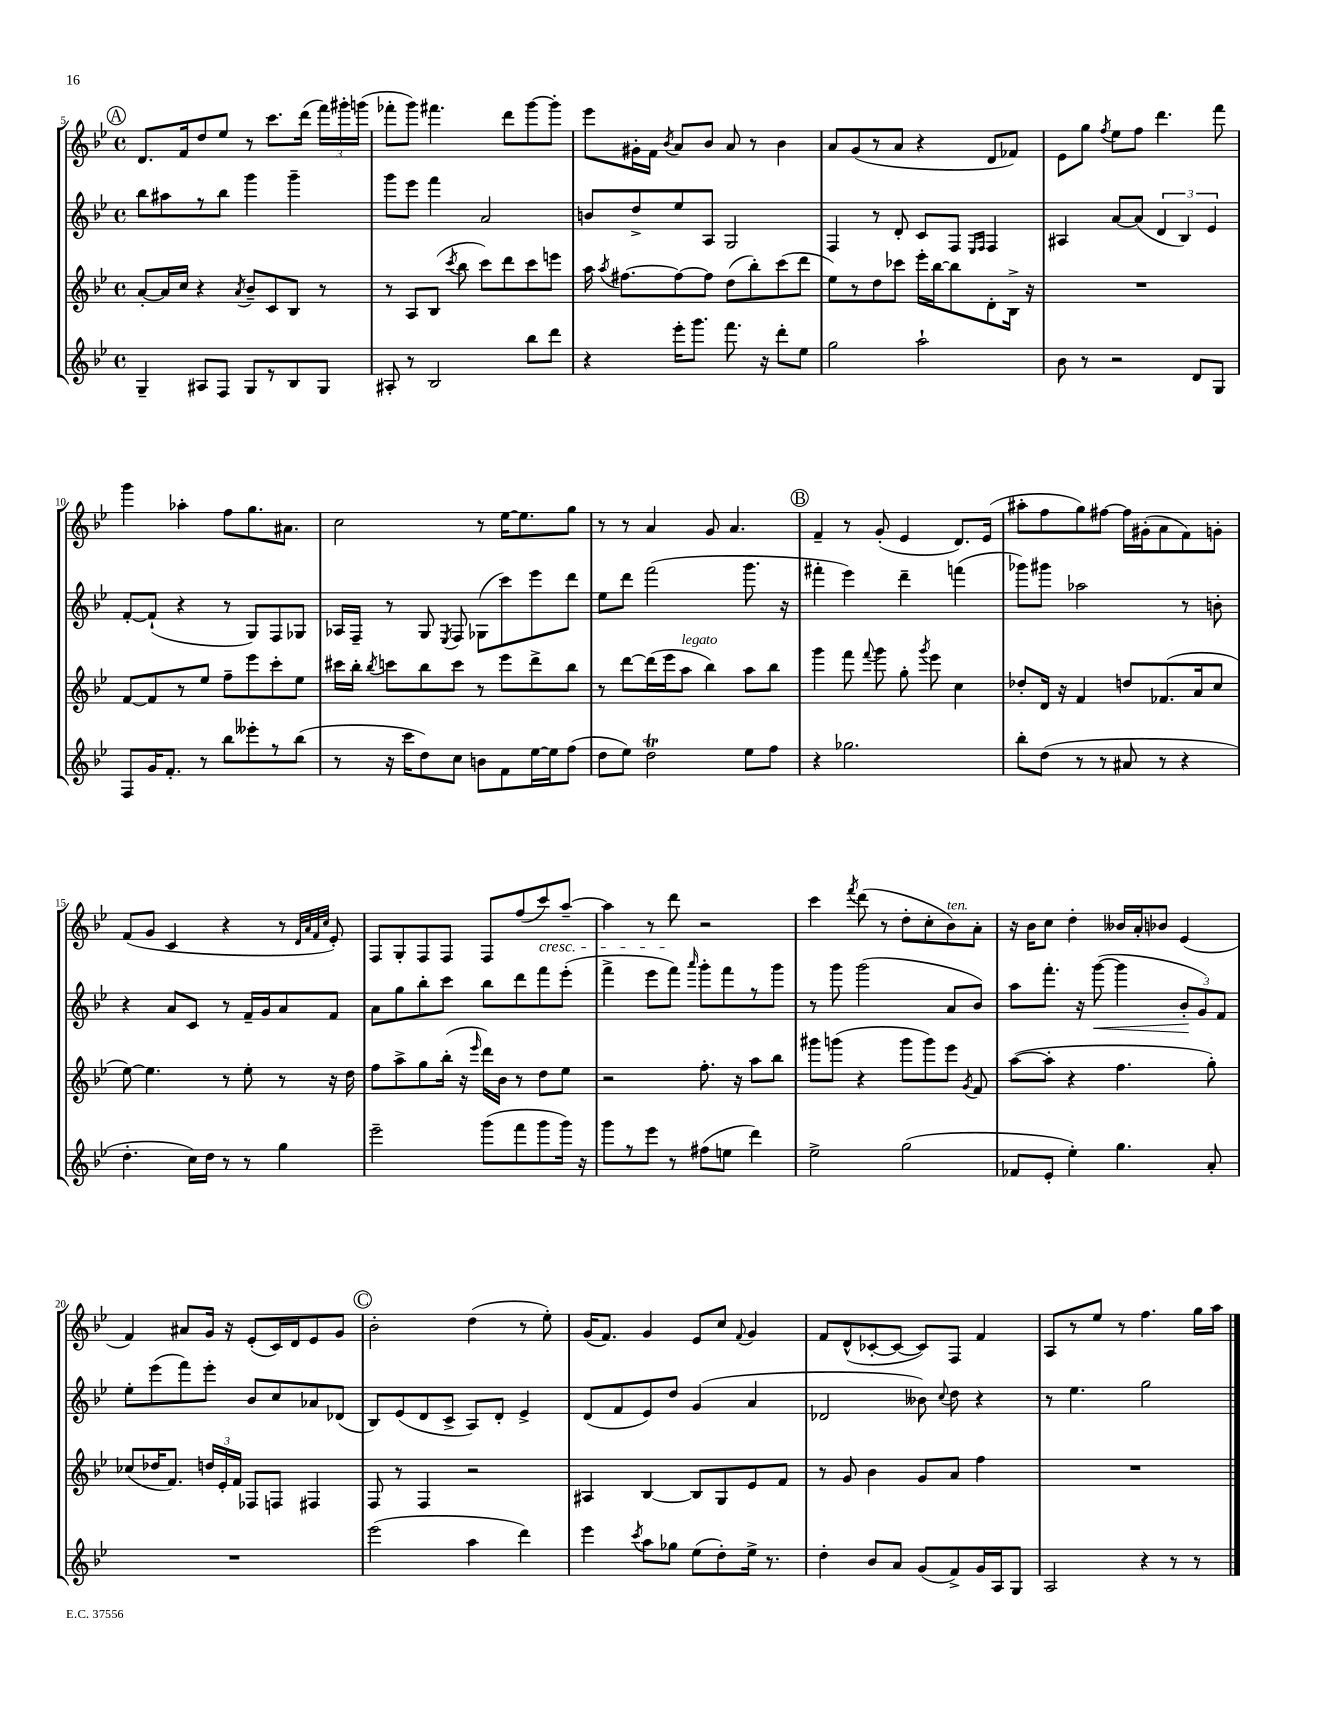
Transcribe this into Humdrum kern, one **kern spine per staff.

**kern	**kern	**kern	**kern
*staff4	*staff3	*staff2	*staff1
*clefG2	*clefG2	*clefG2	*clefG2
*k[b-e-]	*k[b-e-]	*k[b-e-]	*k[b-e-]
*M4/4	*M4/4	*M4/4	*M4/4
*met(c)	*met(c)	*met(c)	*met(c)
4G~	[8a'	8bb-	8.d
.	16a]	8aa#	.
.	16cc	.	16f
8A#	4r	8r	8dd
8F	.	8bb-	8ee-
.	8qa	.	.
8G	8b-~	4ggg	8r
8r	8c	.	8.ccc
8B-	8B-	4ggg~	.
.	.	.	(16ddd
8G	8r	.	24fff)
.	.	.	24ggg#'
.	.	.	(24ggg
=	=	=	=
8A#'	8r	8ggg	8fff-'
8r	8A	8eee-	8ggg)
2B-	(8B-	4fff	4.fff#
.	8qccc	.	.
.	8bb-	.	.
.	8ccc)	2a	.
.	8ddd	.	8ddd
8bb-	8ccc	.	[8ggg
8ddd	8eee	.	8ggg']
=	=	=	=
4r	16aa	8b	8eee-
.	8qaa	.	.
.	[8.ff#	.	.
.	.	8dd^	16g#'
.	.	.	16f
.	.	.	8qb-
16eee-'	8ff#_	8ee-	8a
8.ggg	.	.	.
.	8ff#]	8A	8b-
8.fff	(8dd	2G	8a
.	8bb-')	.	8r
16r	.	.	.
8ddd'	(8ccc	.	4b-
8ee-	8ddd	.	.
=	=	=	=
2gg	8ee-)	4F	8a
.	8r	.	(8g
.	8dd	8r	8r
.	8ccc-	8d'	8a
2aa`	16eee-'	8c	4r
.	[16bb-	.	.
.	8bb-]	8F	.
.	.	16qqE-	.
.	.	16qqF	.
.	8d'	4F	8d
.	16B-^	.	8f-)
.	16r	.	.
=	=	=	=
8b-	1r	4A#	8e-
8r	.	.	8gg
.	.	.	8qff
2r	.	[8a	8ee-
.	.	(8a]	8ff
.	.	6d	4.ddd
.	.	6B-)	.
8d	.	.	.
.	.	6e-	.
8G	.	.	8fff
=	=	=	=
8F	[8f	[8f'	4ggg
16g	8f]	(8f`]	.
8.f'	.	.	.
.	8r	4r	4aa-'
8r	8ee-	.	.
8bb-	8ff~	8r	8ff
8eee--'	8eee-	8G)	8.gg
8r	8ccc'	8F	.
.	.	.	8.a#
(8bb-	8ee-	8G-	.
=	=	=	=
8r	16ccc#	16A-	2cc
.	16bb-'	16F~	.
.	8qbb-	.	.
16r	8ccc	8r	.
16ccc	.	.	.
8dd)	8bb-	8G	.
.	.	8qE-	.
8cc	8ccc	8F	.
8b	8r	(8G-	8r
8f	8eee-	8ccc)	[16ee-
.	.	.	8.ee-]
[16ee-	8ddd^	8eee-	.
16ee-]	.	.	.
(8ff	8bb-	8ddd	8gg
=	=	=	=
8dd	8r	8ee-	8r
8ee-)	[8ddd	8ddd	8r
2dd	(16ddd]	(2fff	4a
.	16eee-	.	.
.	8aa	.	.
.	4bb-)	.	8g
.	.	.	4.a
8ee-	8aa	8.ggg	.
8ff	8bb-	.	.
.	.	16r	.
=	=	=	=
4r	4ggg	4fff#'	4f~
2.gg-	8fff	4eee-)	8r
.	8qqfff	.	.
.	8ggg	.	(8g'
.	8gg'	4ddd~	4e-
.	8qggg	.	.
.	8eee-	.	.
.	4cc	(4fff	8.d)
.	.	.	(16e-
=	=	=	=
8bb-'	8dd-'	8ggg-)	8aa#'
(8dd	16d	8ggg#	8ff
.	16r	.	.
8r	4f	2aa-	8gg)
8r	.	.	[8ff#
8a#	8dd	.	16ff#]
.	.	.	(16g#'
8r	(8.f-	.	8a
4r	.	8r	8f)
.	16a	.	.
.	8cc	8b'	8g'
=	=	=	=
4.dd'	[8ee-)	4r	(8f
.	4.ee-]	.	8g
.	.	8a	4c
16cc)	.	8c	.
16dd	.	.	.
8r	8r	8r	4r
8r	8ee-'	16f~	.
.	.	16g	.
4gg	8r	8a	8r
.	.	.	32qqd
.	.	.	32qqa
.	.	.	32qqf
.	.	.	32qqcc
.	16r	8f	8e-')
.	16dd	.	.
=	=	=	=
2eee-~	8ff	8a	8F
.	8aa^	8gg	8G'
.	8gg	8bb-'	8F
.	(16bb-'	8ccc	8F
.	16r	.	.
.	16qqeee-	.	.
(8ggg	16ddd)	8bb-	8F
.	16b-	.	.
8fff	8r	8ddd	(8ff
8ggg	8dd	8fff	8ccc)
16ggg)	8ee-	(8eee-'	[8aa~
16r	.	.	.
=	=	=	=
8ggg	2r	4fff^	4aa]
8r	.	.	.
8eee-	.	8eee-	8r
8r	.	8fff)	8ddd
.	.	16qqaaa	.
(8ff#	8.ff'	8ggg'	2r
8ee	.	8fff	.
.	16r	.	.
4ddd)	8aa	8r	.
.	8bb-	8ggg	.
=	=	=	=
2ee-^	8ggg#	8r	4ccc
.	(8ggg	8ggg	.
.	.	.	8qfff
.	4r	(2ggg	(8ddd
.	.	.	8r
(2gg	8ggg	.	8dd'
.	8ggg)	.	8cc'
.	8eee-	8a	8b-)
.	8qg	.	.
.	8f	8b-)	8a'
=	=	=	=
8f-	([8aa	8aa	16r
.	.	.	16b-
8e-'	8aa']	8.fff'	8cc
4ee-')	4r	.	4dd'
.	.	16r	.
.	.	([8ggg	.
4.gg	4.ff	4ggg]	16b--
.	.	.	16a'
.	.	.	8b-
.	.	12b-'	(4e-
.	.	12g)	.
8a'	8gg')	.	.
.	.	12f	.
=	=	=	=
1r	(8cc-	8ee-'	4f)
.	16dd-	(8eee-	.
.	8.f)	.	.
.	.	8fff)	8a#
.	24dd	8eee-'	16g
.	24e-'	.	.
.	.	.	16r
.	24f	.	.
.	8F-	8b-	(8e-'
.	8F	8cc	16c)
.	.	.	16d
.	4F#	8a-	8e-
.	.	(8d-	8g
=	=	=	=
(2eee-	8F	8B-)	2b-'
.	8r	(8e-	.
.	4F	8d	.
.	.	8c^	.
4aa	2r	8A)	(4dd
.	.	8d'	.
4ddd)	.	4e-^	8r
.	.	.	8ee-')
=	=	=	=
4eee-	4A#	(8d	(16g
.	.	.	8.f)
.	.	8f	.
8qccc	.	.	.
8aa	[4B-	8e-)	4g
8gg-	.	8dd	.
(8ee-	8B-]	(4g	8e-
8dd')	8G	.	8cc
.	.	.	8qqf
16ee-^	8e-	4a	4g
8.r	.	.	.
.	8f	.	.
=	=	=	=
4dd'	8r	2d-	8f
.	8g	.	(8d^^
8b-	4b-	.	[8c-'
8a	.	.	8c-_
(8g	8g	8b--)	8c-])
.	.	8qqcc	.
8f^)	8a	8dd	8F
16g	4ff	4r	4f
16A	.	.	.
8G	.	.	.
=	=	=	=
2A	1r	8r	8A
.	.	4.ee-	8r
.	.	.	8ee-
.	.	.	8r
4r	.	2gg	4.ff
8r	.	.	.
8r	.	.	16gg
.	.	.	16aa
==	==	==	==
*-	*-	*-	*-
